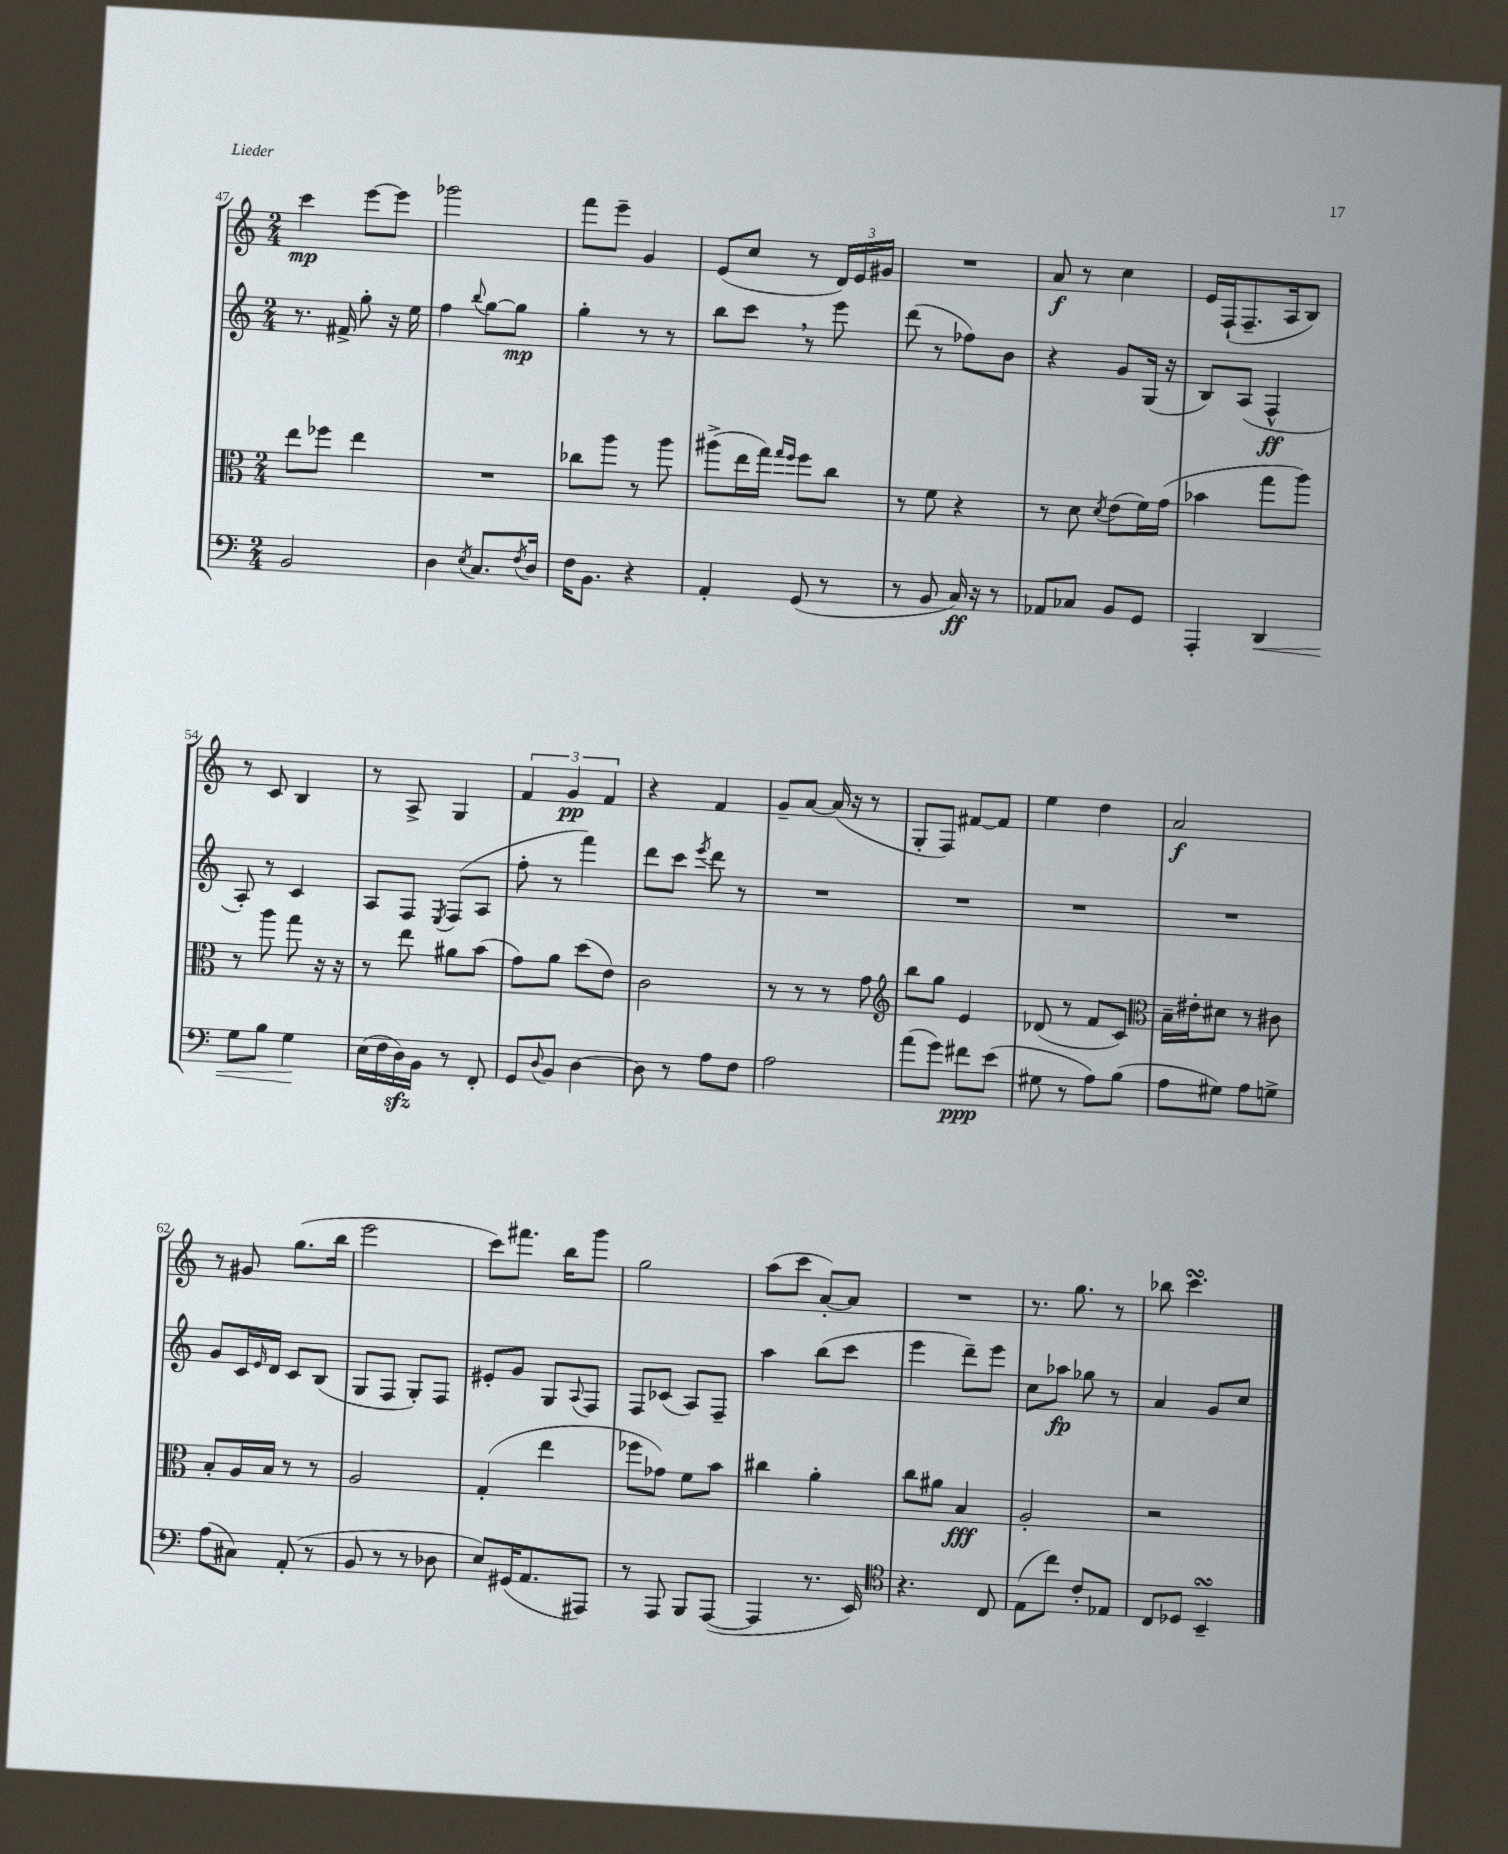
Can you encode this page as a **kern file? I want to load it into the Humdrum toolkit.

**kern	**dynam	**kern	**dynam	**kern	**dynam	**kern	**dynam
*part4	*part4	*part3	*part3	*part2	*part2	*part1	*part1
*staff4	*staff4	*staff3	*staff3	*staff2	*staff2	*staff1	*staff1
*clefF4	*	*clefC3	*	*clefG2	*	*clefG2	*
*k[]	*	*k[]	*	*k[]	*	*k[]	*
*M2/4	*	*M2/4	*	*M2/4	*	*M2/4	*
=47	=47	=47	=47	=47	=47	=47	=47
2BB/	.	8ee\L	.	8.r	.	4ccc\	mp
.	.	8ff-X\J	.	.	.	.	.
.	.	.	.	16f#X^/	.	.	.
.	.	4ee\	.	8gg'\	.	[8eee\L	.
.	.	.	.	16r	.	8eee\J]	.
.	.	.	.	16ee\	.	.	.
=48	=48	=48	=48	=48	=48	=48	=48
4D\	.	2r	.	4ff\	.	2ggg-X\	.
8qE/	.	.	.	8qqbb/	.	.	.
8.C/L	.	.	.	[8gg\L	.	.	.
.	.	.	.	8gg\J]	mp	.	.
8qF/	.	.	.	.	.	.	.
16D/Jk	.	.	.	.	.	.	.
=49	=49	=49	=49	=49	=49	=49	=49
16F\KL	.	8cc-X\L	.	4gg'\	.	8fff\L	.
8.BB\J	.	.	.	.	.	.	.
.	.	8aa\J	.	.	.	8eee~\J	.
4r	.	8r	.	8r	.	4g/	.
.	.	8aa\	.	8r	.	.	.
=50	=50	=50	=50	=50	=50	=50	=50
4AA'/	.	(8aa#X^\L	.	8bb\L	.	(8e/L	.
.	.	16ee\L	.	8ccc,\J	.	8cc/J	.
.	.	16gg\JJ)	.	.	.	.	.
.	.	16qqgg/LL	.	.	.	.	.
.	.	16qqff/JJ	.	.	.	.	.
(8GG/	.	8ff\L	.	8r	.	8r	.
8r	.	8cc\J	.	8eee\	.	24d/LL)	.
.	.	.	.	.	.	24e/	.
.	.	.	.	.	.	24g#X/JJ	.
=51	=51	=51	=51	=51	=51	=51	=51
8r	.	8r	.	(8ddd\	.	2r	.
8BB/	.	8f\	.	8r	.	.	.
16C/)	ff	4r	.	8ff-X\L)	.	.	.
16r	.	.	.	.	.	.	.
8r	.	.	.	8b\J	.	.	.
=52	=52	=52	=52	=52	=52	=52	=52
8AA-X/L	.	8r	.	4r	.	8a/	f
8C-X/J	.	8d\	.	.	.	8r	.
.	.	8qd/	.	.	.	.	.
8BB/L	.	(8e\L	.	8g/L	.	4cc\	.
8GG/J	.	16f\L)	.	(16G/Jk	.	.	.
.	.	(16g\JJ	.	16r	.	.	.
=53	=53	=53	=53	=53	=53	=53	=53
4AAA'/	.	4b-X\	.	8B/L)	.	16e/LL	.
.	.	.	.	.	.	(16F`/J	.
.	.	.	.	(8A/J	.	8.F~/	.
!	!LO:HP:b	!	!	!	!	!	!
4DD/	<	8gg\L	.	4F^^/	ff	.	.
.	.	.	.	.	.	16A/k	.
.	.	8aa\J)	.	.	.	8B/J)	.
!!LO:LB:g=z
=54	=54	=54	=54	=54	=54	=54	=54
8G\L	.	8r	.	8A'/)	.	8r	.
8B\J	.	8aa\	.	8r	.	8c/	.
4G\	.	8gg\	.	4c/	.	4B/	.
.	.	16r	.	.	.	.	.
.	.	16r	.	.	.	.	.
.	[	.	.	.	.	.	.
=55	=55	=55	=55	=55	=55	=55	=55
(16E\LL	.	8r	.	8A/L	.	8r	.
16F\	.	.	.	.	.	.	.
16Dzz\)	.	8ee\	.	8F/J	.	8A^/	.
16BB\JJ	.	.	.	.	.	.	.
.	.	.	.	8qE/	.	.	.
8r	.	8a#X\L	.	(8F/L	.	4G/	.
8FF'/	.	(8b\J	.	8A/J	.	.	.
=56	=56	=56	=56	=56	=56	=56	=56
8GG/L	.	8g\L)	.	8ff'\	.	6f/	.
8qqD/	.	.	.	.	.	.	.
8BB/J	.	8a\J	.	8r	.	.	.
.	.	.	.	.	.	6g/	pp
[4D\	.	(8dd\L	.	4fff\)	.	.	.
.	.	.	.	.	.	6f/	.
.	.	8e\J)	.	.	.	.	.
=57	=57	=57	=57	=57	=57	=57	=57
8D\]	.	2c\	.	8ddd\L	.	4r	.
8r	.	.	.	8ccc\J	.	.	.
.	.	.	.	8qeee/	.	.	.
8A\L	.	.	.	8ddd\	.	4f/	.
8F\J	.	.	.	8r	.	.	.
=58	=58	=58	=58	=58	=58	=58	=58
2A\	.	8r	.	2r	.	8g~/L	.
.	.	8r	.	.	.	[8a/J	.
.	.	8r	.	.	.	(16a/]	.
.	.	.	.	.	.	16r	.
.	.	8g\	.	.	.	8r	.
=59	=59	=59	=59	=59	=59	=59	=59
*	*	*clefG2	*	*	*	*	*
(8a\L	.	8bb\L	.	2r	.	8G'/L	.
8g\J)	.	8gg\J	.	.	.	8F/J)	.
8f#X\L	ppp	4e/	.	.	.	[8f#X/L	.
(8e\J	.	.	.	.	.	8f#/J]	.
=60	=60	=60	=60	=60	=60	=60	=60
8G#X\	.	(8d-X/	.	2r	.	4ee\	.
8r	.	8r	.	.	.	.	.
8A\L)	.	8f/L	.	.	.	4dd\	.
(8B\J	.	8c/J)	.	.	.	.	.
=61	=61	=61	=61	=61	=61	=61	=61
*	*	*clefC3	*	*	*	*	*
8A\L	.	16B~\LL	.	2r	.	2a/	f
.	.	16e#X'\J	.	.	.	.	.
8G#X\J)	.	8d#X\J	.	.	.	.	.
8A\L	.	8r	.	.	.	.	.
8Gn^\J	.	8c#X\	.	.	.	.	.
!!LO:LB:g=z
=62	=62	=62	=62	=62	=62	=62	=62
(8A\L	.	8B'/L	.	8g/L	.	8r	.
8C#X\J)	.	16A/L	.	16c/L	.	8g#X/	.
.	.	.	.	16qqe/	.	.	.
.	.	16B/JJ	.	16d/JJ	.	.	.
(8AA'/	.	8r	.	8c/L	.	(8.gg\L	.
8r	.	8r	.	(8B/J	.	.	.
.	.	.	.	.	.	16bb\Jk	.
=63	=63	=63	=63	=63	=63	=63	=63
8BB/	.	2A/	.	8G/L	.	2eee\	.
8r	.	.	.	8F/J	.	.	.
8r	.	.	.	8G'/L)	.	.	.
8D-X\	.	.	.	8F/J	.	.	.
=64	=64	=64	=64	=64	=64	=64	=64
8E/L)	.	(4G'/	.	8e#X'/L	.	8ccc\L)	.
(16GG#X/K	.	.	.	8g/J	.	8.fff#X\J	.
8.AA/	.	.	.	.	.	.	.
.	.	4ee\	.	8G/L	.	.	.
.	.	.	.	.	.	16bb\KL	.
.	.	.	.	8qqA/	.	.	.
8AAA#X/J)	.	.	.	8F/J	.	8ggg\J	.
=65	=65	=65	=65	=65	=65	=65	=65
8r	.	8ff-X\L	.	8F/L	.	2gg\	.
8AAA/	.	8g-X\J)	.	(8c-X/J	.	.	.
8BBB/L	.	8f\L	.	8A/L)	.	.	.
([8AAA/J	.	8b\J	.	8F~/J	.	.	.
=66	=66	=66	=66	=66	=66	=66	=66
4AAA/]	.	4cc#X\	.	4aa\	.	(8aa\L	.
.	.	.	.	.	.	8ccc\J	.
8.r	.	4a'\	.	(8bb\L	.	[8a'/L)	.
.	.	.	.	8ccc\J	.	8a/J]	.
16EE/)	.	.	.	.	.	.	.
=67	=67	=67	=67	=67	=67	=67	=67
*clefC4	*	*	*	*	*	*	*
4.r	.	8cc\L	.	4eee\	.	2r	.
.	.	8a#X\J	.	.	.	.	.
.	.	4B/	fff	8ddd~\L)	.	.	.
8C/	.	.	.	8eee\J	.	.	.
=68	=68	=68	=68	=68	=68	=68	=68
(8E\L	.	2A'/	.	8cc\L	.	8.r	.
8cc\J)	.	.	.	8aa-X\J	fp	.	.
.	.	.	.	.	.	8.gg\	.
8c'/L	.	.	.	8gg-X\	.	.	.
8E-X/J	.	.	.	8r	.	8r	.
=69	=69	=69	=69	=69	=69	=69	=69
8C/L	.	2r	.	4a/	.	8bb-X\	.
8D-X/J	.	.	.	.	.	4.cccsSSs\	.
4BBsSsS~/	.	.	.	8g/L	.	.	.
.	.	.	.	8cc/J	.	.	.
==	==	==	==	==	==	==	==
*-	*-	*-	*-	*-	*-	*-	*-
